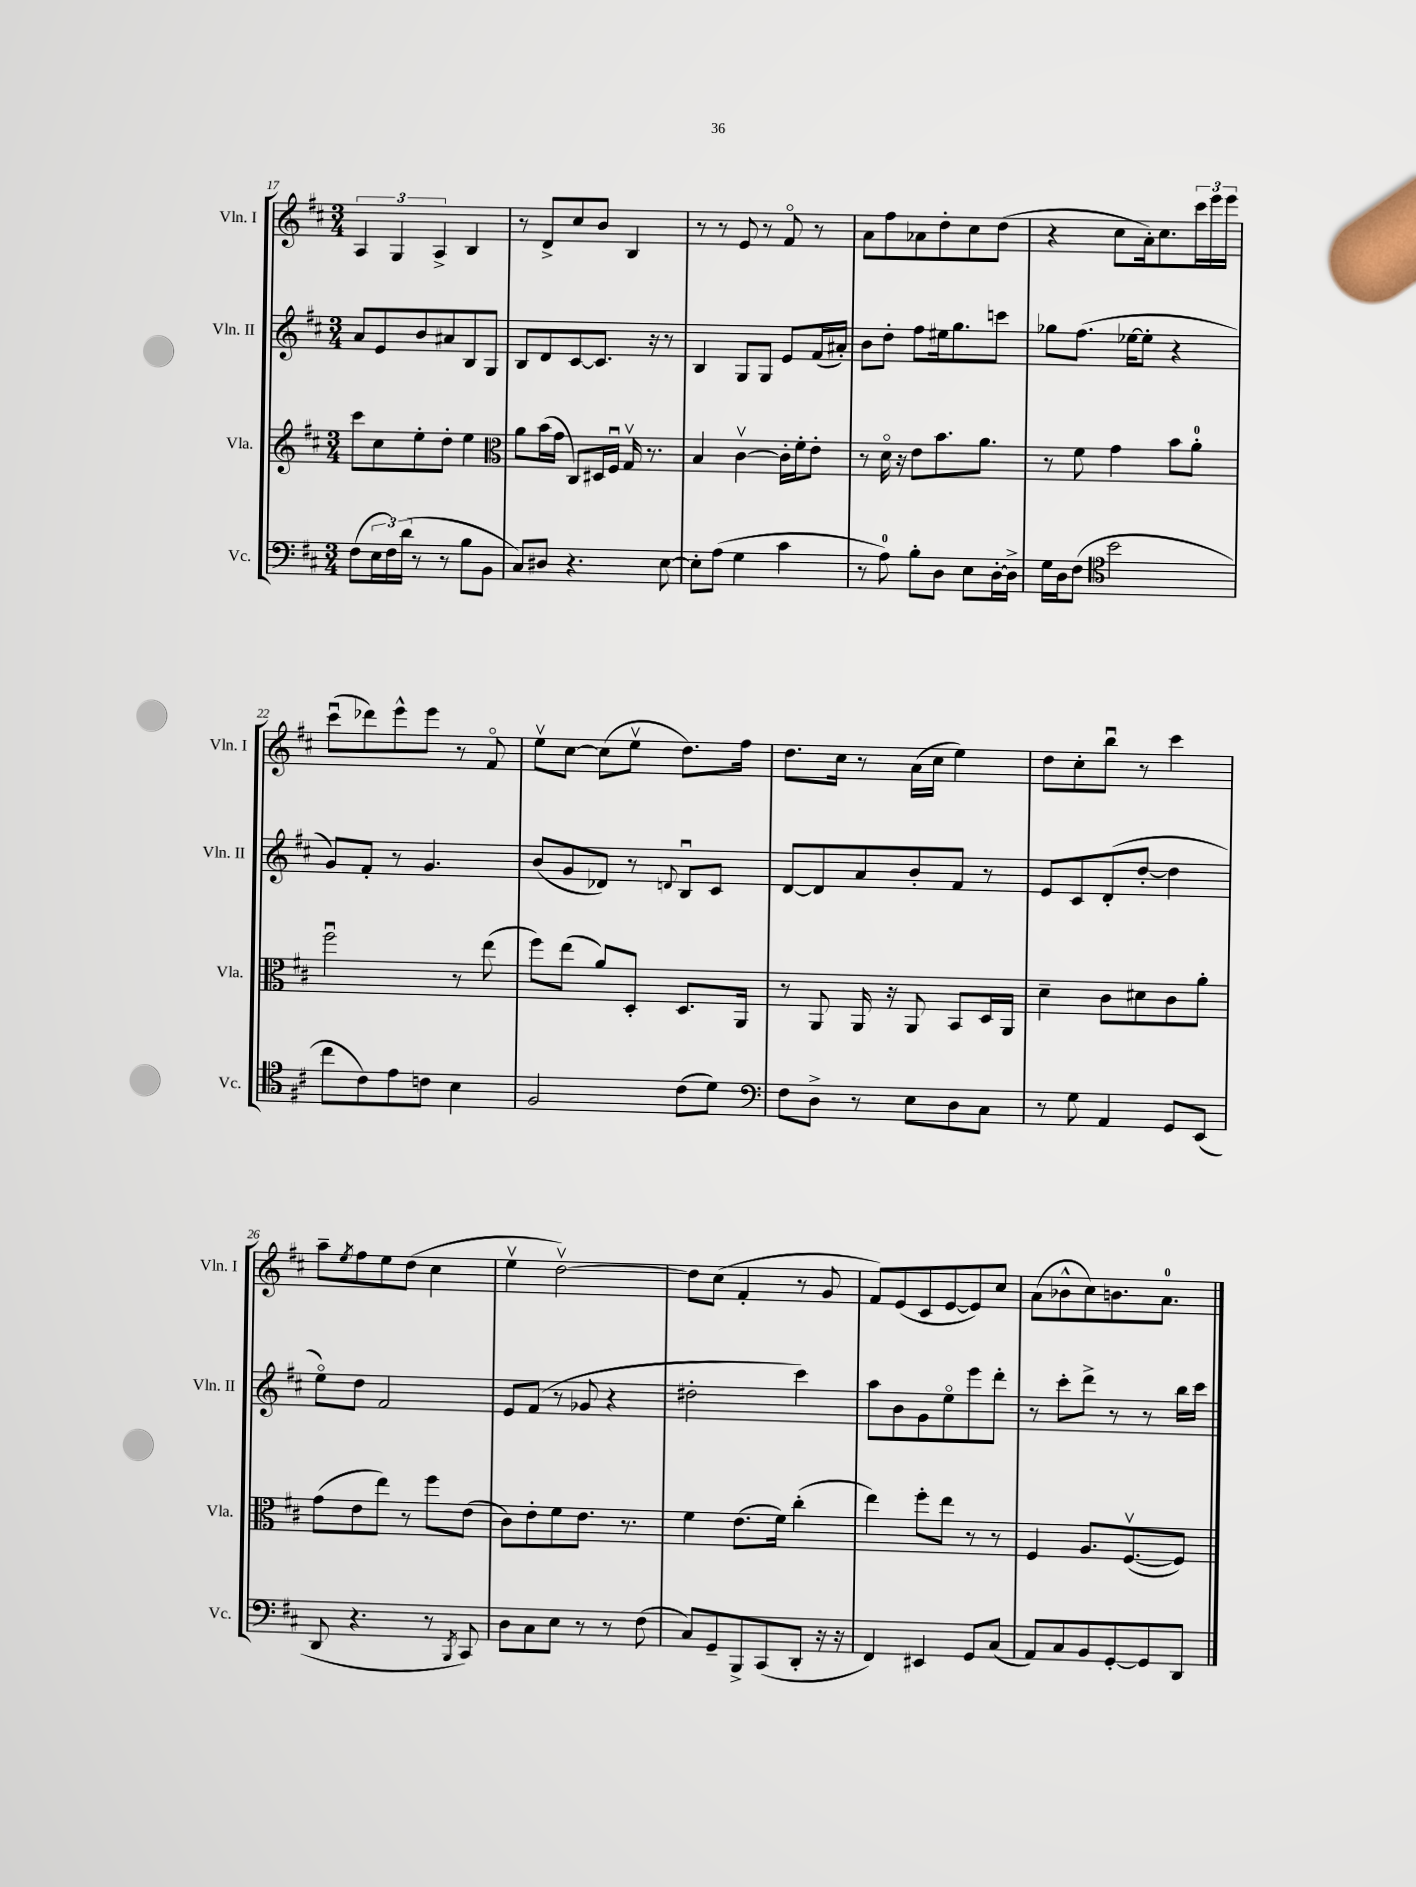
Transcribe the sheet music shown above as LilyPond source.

<<
\new StaffGroup <<
\new Staff = "s0" \with { instrumentName = "Vln. I" shortInstrumentName = "Vln. I" } {
    \clef treble \key d \major \numericTimeSignature \time 3/4
    \tuplet 3/2 { a4 g4 a4-> } b4 |
    r8 d'8-> cis''8 b'8 b4 |
    r8 r8 e'8 r8 fis'8\flageolet r8 |
    a'8 fis''8 aes'8 d''8-. cis''8 d''8( |
    r4 cis''8 a'16-.) cis''8. \tuplet 3/2 { cis'''16 e'''16 e'''16 } |
    cis'''8\downbow( des'''8) e'''8-^ e'''8 r8 fis'8\flageolet |
    e''8\upbow cis''8~ cis''8( e''8\upbow d''8.) fis''16 |
    d''8. cis''16 r8 a'16( cis''16 e''4) |
    d''8 cis''8-. b''8\downbow r8 cis'''4 |
    a''8-- \acciaccatura { e''8 } fis''8 e''8 d''8( cis''4 |
    e''4\upbow d''2~\upbow) |
    d''8 cis''8( fis'4-. r8 g'8 |
    fis'8) e'8( cis'8 e'8~ e'8) cis''8 |
    a'8( bes'8-^ cis''8) b'8. a'8.-0 \bar "|." |
}
\new Staff = "s1" \with { instrumentName = "Vln. II" shortInstrumentName = "Vln. II" } {
    \clef treble \key d \major \numericTimeSignature \time 3/4
    a'8 e'8 b'8 ais'8 b8 g8 |
    b8 d'8 cis'8~ cis'8. r16 r8 |
    b4 g8 g8 e'8 fis'16( ais'16-.) |
    b'8 d''8-. fis''8 eis''16 g''8. c'''8 |
    ges''8 fis''8.( ees''16~ ees''8-. r4 |
    g'8) fis'8-. r8 g'4. |
    b'8( g'8 des'8) r8 \appoggiatura { d'8 } b8\downbow cis'8 |
    d'8~ d'8 a'8 b'8-. fis'8 r8 |
    e'8 cis'8 d'8-.( d''8~-. d''4 |
    e''8\flageolet) d''8 fis'2 |
    e'8 fis'8( r8 ges'8 r4 |
    dis''2-. cis'''4) |
    a''8 b'8 g'8 e''8\flageolet e'''8 d'''8-. |
    r8 cis'''8-. d'''8-> r8 r8 b''16 cis'''16 \bar "|." |
}
\new Staff = "s2" \with { instrumentName = "Vla." shortInstrumentName = "Vla." } {
    \clef treble \key d \major \numericTimeSignature \time 3/4
    cis'''8 cis''8 e''8-. d''8-. e''4 |
    \clef alto a'8 b'16( g'16 cis8) dis16 fis16\downbow g16\upbow r8. |
    b4 cis'4~\upbow cis'16-. fis'16-. e'8-. |
    r8 d'16\flageolet r16 e'8 b'8. a'8. |
    r8 fis'8 g'4 b'8 a'8-0-. |
    fis''2\downbow r8 e''8( |
    fis''8) e''8( a'8) d8-. d8. a,16 |
    r8 a,8 a,16 r16 a,8 b,8 d16 a,16 |
    d'4-- cis'8 dis'8 cis'8 a'8-. |
    g'8( e'8 e''8) r8 fis''8 e'8( |
    cis'8) e'8-. fis'8 e'8. r8. |
    fis'4 e'8.( fis'16) cis''4-.( |
    e''4) fis''8-. e''8 r8 r8 |
    fis4 a8. fis8.~\upbow( fis8) \bar "|." |
}
\new Staff = "s3" \with { instrumentName = "Vc." shortInstrumentName = "Vc." } {
    \clef bass \key d \major \numericTimeSignature \time 3/4
    fis8( \tuplet 3/2 { e16 fis16) d'16( } r8 r8 b8 b,8 |
    cis8) dis8 r4. e8~ |
    e8-. a8( g4 cis'4 |
    r8 a8-0) b8-. d8 e8 d16~-. d16-> |
    g16 d16 fis8( \clef tenor b'2 |
    cis''8 cis'8) e'8 c'8 b4 |
    fis2 cis'8( d'8) |
    \clef bass fis8 d8-> r8 e8 d8 cis8 |
    r8 g8 a,4 g,8 e,8( |
    d,8 r4. r8 \acciaccatura { b,,8 } cis,8) |
    d8 cis8 e8 r8 r8 fis8( |
    cis8) g,8-- b,,8-> cis,8( d,8-. r16 r16 |
    fis,4) eis,4 g,8 cis8( |
    a,8) cis8 b,8 g,8~-. g,8 d,8 \bar "|." |
}
>>
>>
\layout { \context { \Score currentBarNumber = #17 } }
